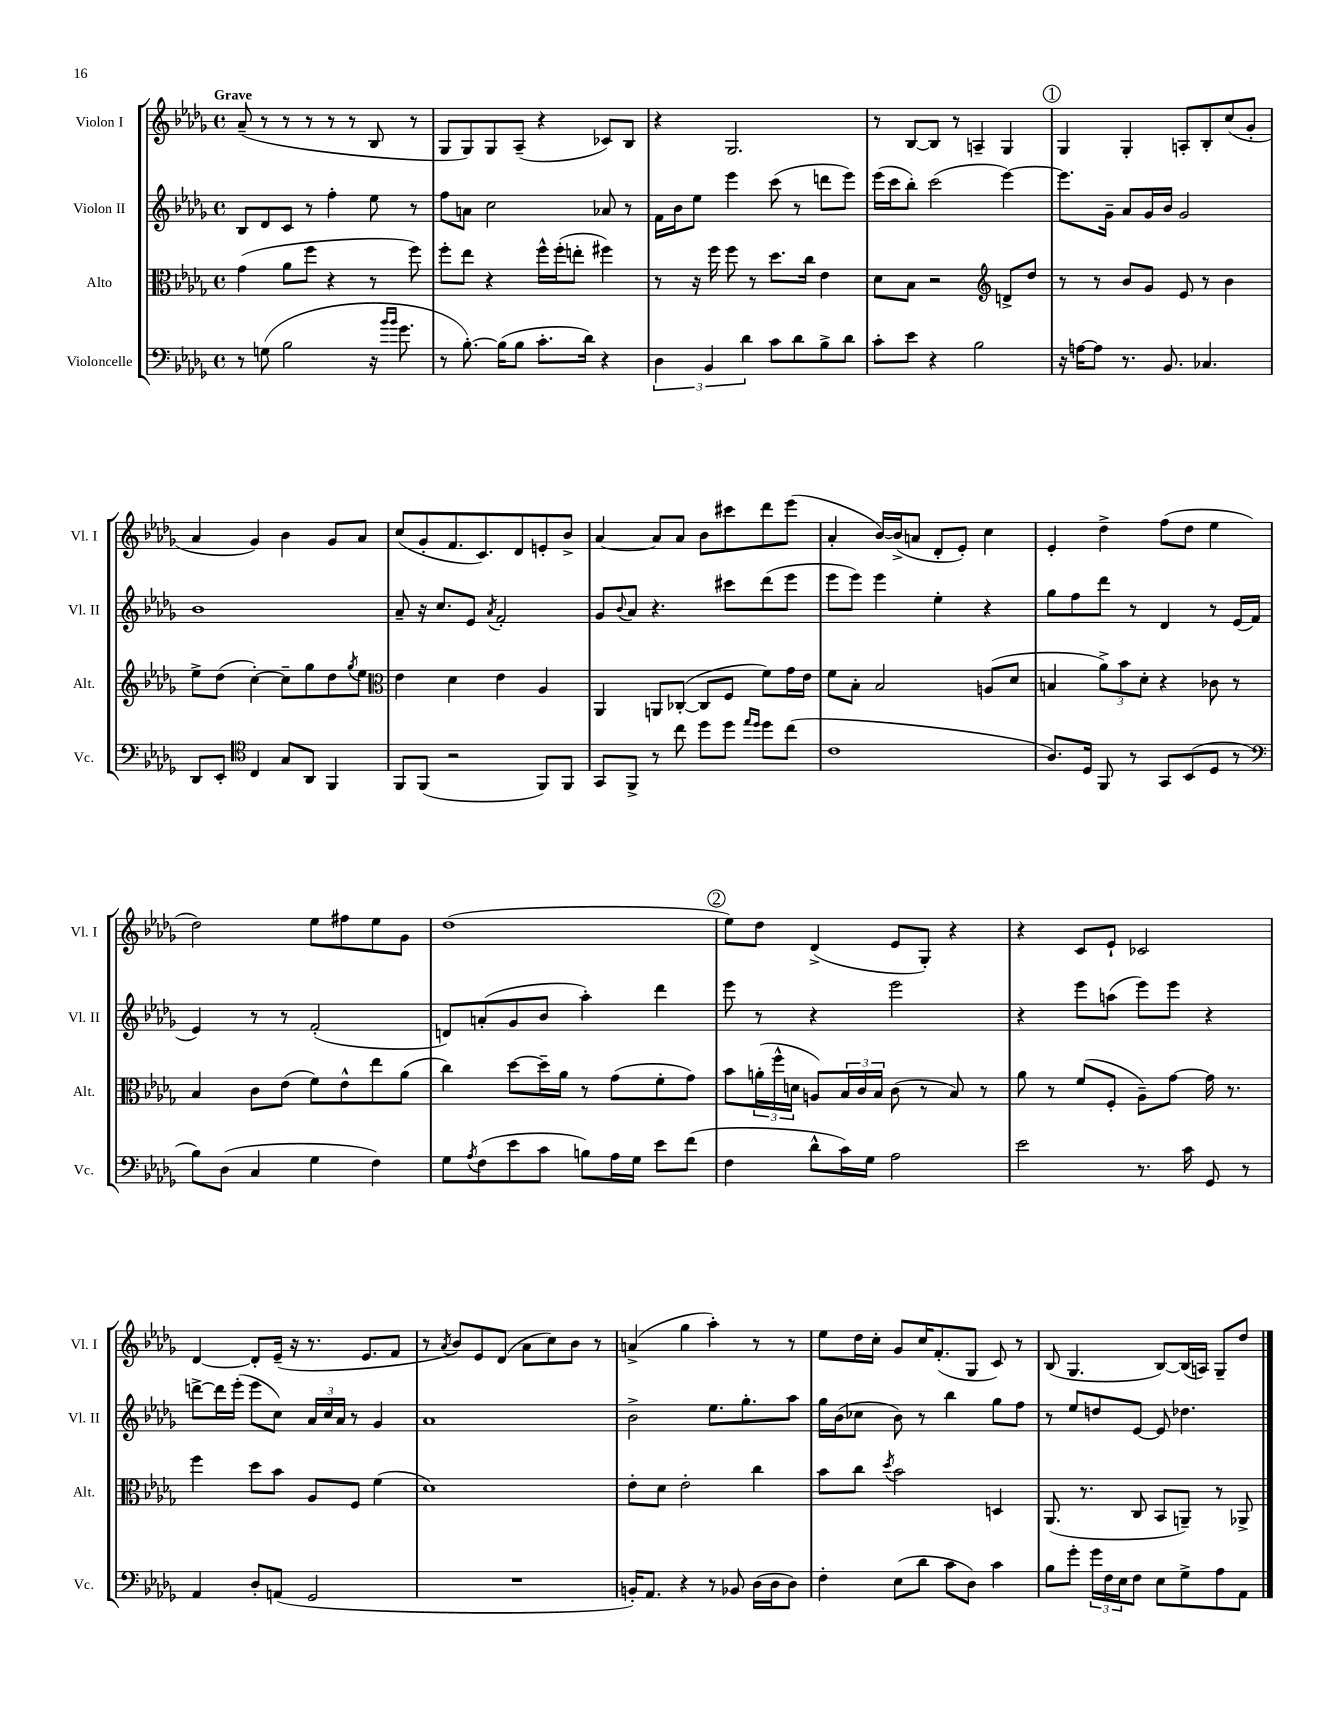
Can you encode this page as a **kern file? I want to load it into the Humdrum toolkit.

**kern	**kern	**kern	**kern
*staff4	*staff3	*staff2	*staff1
*clefF4	*clefC3	*clefG2	*clefG2
*k[b-e-a-d-g-]	*k[b-e-a-d-g-]	*k[b-e-a-d-g-]	*k[b-e-a-d-g-]
*M4/4	*M4/4	*M4/4	*M4/4
*met(c)	*met(c)	*met(c)	*met(c)
8r	(4g-\	8B-/L	(8a-~/
(8G\	.	8d-/	8r
2B-\	8a-\L	8c/J	8r
.	8ff\J	8r	8r
.	4r	4ff'\	8r
.	.	.	8r
16r	8r	8ee-\	8B-/
16qqb-/LL	.	.	.
16qqb-/JJ	.	.	.
8.g-\	.	.	.
.	8ff\)	8r	8r
=	=	=	=
8r	8ff'\L	8ff\L	8G-/L
[8.B-'\)	8ee-\J	8a\J	8G-/)
.	4r	2cc\	8G-/
(16B-\]LK	.	.	.
8B-\J	.	.	(8A-~/J
8.c'\L	16ff^^\LL	.	4r
.	(16ff'\J	.	.
.	8ee'\J	.	.
16d-\Jk)	.	.	.
4r	4ff#\)	8a-/	8c-/L)
.	.	8r	8B-/J
=	=	=	=
6D-\	8r	16f\LL	4r
.	.	16b-\J	.
.	16r	8ee-\J	.
6BB-/	.	.	.
.	16ff\	.	.
.	8ff\	4eee-\	2.G-/
6d-\	.	.	.
.	8r	.	.
8c\L	8.dd-\L	(8ccc\	.
8d-\	.	8r	.
.	16cc\Jk	.	.
8B-^\	4e-\	8ddd\L	.
8d-\J	.	8eee-\J)	.
=	=	=	=
8c'\L	8d-\L	(16eee-\LL	8r
.	.	16ccc\J	.
8e-\J	8B-\J	8bb-'\J)	[8B-/L
4r	2r	(2ccc\	8B-/]J
.	.	.	8r
2B-\	.	.	4A~/
*	*clefG2	*	*
.	8d^/L	[4eee-\)	4G-/
.	8dd-/J	.	.
=	=	=	=
16r	8r	8.eee-\]L	4G-/
[16A\LK	.	.	.
8A\]J	8r	.	.
.	.	16g-~\Jk	.
8.r	8b-/L	8a-/L	4G-'/
.	8g-/J	16g-/L	.
8.BB-/	.	16b-/JJ	.
.	8e-/	2g-/	8A'/L
4.C-/	8r	.	8B-'/
.	4b-\	.	(8cc/
.	.	.	8g-'/J
=	=	=	=
8DD-/L	8ee-^\L	1b-	4a-/
8EE-'/J	(8dd-\J	.	.
*clefC4	*	*	*
4C/	[4cc'\)	.	4g-/)
8G-/L	8cc~\]L	.	4b-\
8AA-/J	8gg-\	.	.
4FF/	8dd-\	.	8g-/L
.	8qgg-/	.	.
.	8ee-\J	.	8a-/J
=	=	=	=
*	*clefC3	*	*
8FF/L	4e-\	8a-~/	(8cc/L
(8FF/J	.	16r	8g-'/
.	.	8.cc/L	.
2r	4d-\	.	8.f/
.	.	8e-/J	.
.	.	.	8.c/)
.	.	8qa-/	.
.	4e-\	2f'/	.
.	.	.	8d-/
8FF/L)	4A-/	.	8e'/
8FF/J	.	.	8b-^/J
=	=	=	=
8GG-/L	4AA-/	8g-/L	[4a-/
.	.	8qqb-/	.
8FF^/J	.	8a-/J	.
8r	8AA/L	4.r	8a-/]L
8cc\	([8C-'/J	.	8a-/J
8dd-\L	8C-/]L	.	8b-\L
8dd-\J	8F/J	8ccc#\L	8ccc#\
16qqee-/LL	.	.	.
16qqdd-/JJ	.	.	.
8dd-\L	8f\L)	(8ddd-\	8ddd-\
(8cc\J	16g-\L	8eee-\J	(8eee-\J
.	16e-\JJ	.	.
=	=	=	=
1c	8f\L	8eee-\L	4a-'/
.	8B-'\J	8eee-\J)	.
.	2B-/	4eee-\	[16b-/LL)
.	.	.	(16b-^/]J
.	.	.	8a/J
.	.	4ee-'\	8d-'/L
.	.	.	8e-'/J)
.	(8A/L	4r	4cc\
.	8d-/J	.	.
=	=	=	=
8.A-/L)	4B/	8gg-\L	4e-'/
.	.	8ff\	.
16D-/Jk	.	.	.
8FF/	12a-^\L)	8ddd-\J	4dd-^\
.	12b-\	.	.
8r	.	8r	.
.	12d-'\J	.	.
8GG-/L	4r	4d-/	(8ff\L
(8BB-/	.	.	8dd-\J
8D-/J	8c-\	8r	4ee-\
8r	8r	(16e-/LL	.
.	.	16f/JJ	.
=	=	=	=
*clefF4	*	*	*
8B-\L)	4B-/	4e-/)	2dd-\)
(8D-\J	.	.	.
4C/	8c\L	8r	.
.	(8e-\J	8r	.
4G-\	8f\L)	(2f'/	8ee-\L
.	8e-^^\	.	8ff#\
4F\)	8ee-\	.	8ee-\
.	(8a-\J	.	8g-\J
=	=	=	=
8G-\L	4cc\)	8d/L)	(1dd-
8qA-/	.	.	.
(8F\	.	(8a'/	.
8e-\	[8dd-\L	8g-/	.
8c\J	16dd-~\]L	8b-/J	.
.	16a-\JJ	.	.
8B\L)	8r	4aa-'\)	.
16A-\L	(8g-\L	.	.
16G-\JJ	.	.	.
8e-\L	8f'\	4ddd-\	.
(8f\J	8g-\J)	.	.
=	=	=	=
4F\	8b-\L	8eee-\	8ee-\L)
.	(24a'\L	8r	8dd-\J
.	24ff^^\	.	.
.	24d\JJ	.	.
8d-^^\L	8A/L)	4r	(4d-^/
16c\L)	24B-/L	.	.
.	24c/	.	.
16G-\JJ	.	.	.
.	24B-/JJ	.	.
2A-\	(8c\	2eee-\	8e-/L
.	8r	.	8G-'/J)
.	8B-/)	.	4r
.	8r	.	.
=	=	=	=
2e-\	8a-\	4r	4r
.	8r	.	.
.	(8f/L	8eee-\L	8c/L
.	8F'/J	(8aa\J	8e-`/J
8.r	8A-~\L)	8eee-\L)	2c-/
.	[8g-\J	8eee-\J	.
16c\	.	.	.
8GG-/	16g-\]	4r	.
.	8.r	.	.
8r	.	.	.
=	=	=	=
4AA-/	4ff\	[8ddd^\L	[4d-/
.	.	16ddd\]L	.
.	.	(16eee-'\JJ	.
8D-'/L	8dd-\L	8eee-\L	8d-'/]L
(8AA/J	8b-\J	8cc\J)	(16e-~/Jk
.	.	.	16r
2GG-/	8A-/L	24a-/LL	8.r
.	.	24cc/	.
.	.	24a-/JJ	.
.	8F/J	8r	.
.	.	.	8.e-/L
.	(4f\	4g-/	.
.	.	.	8f/J
=	=	=	=
1r	1d-)	1a-	8r
.	.	.	8qa-/
.	.	.	8b-/L)
.	.	.	8e-/
.	.	.	(8d-/J
.	.	.	8a-\L
.	.	.	8cc\)
.	.	.	8b-\J
.	.	.	8r
=	=	=	=
16BB'/LK)	8e-'\L	2b-^\	(4a^/
8.AA-/J	.	.	.
.	8d-\J	.	.
4r	2e-'\	.	4gg-\
8r	.	8.ee-\L	4aa-'\)
8BB-/	.	.	.
.	.	8.gg-'\	.
(16D-\LL	4cc\	.	8r
16D-\J	.	.	.
8D-\J)	.	8aa-\J	8r
=	=	=	=
4F'\	8b-\L	16gg-\LL	8ee-\L
.	.	(16b-\J	.
.	8cc\J	8cc-\J	16dd-\L
.	.	.	16cc'\JJ
.	8qdd-/	.	.
(8E-\L	2b-\	8b-\)	8g-/L
8d-\J	.	8r	16cc/K
.	.	.	(8.f'/
8c\L	.	4bb-\	.
8D-\J)	.	.	8G-/J
4c\	4D/	8gg-\L	8c/)
.	.	8ff\J	8r
=	=	=	=
8B-\L	(8.AA-/	8r	(8B-/
8g-'\J	.	8ee-/L	4.G-/
.	8.r	.	.
24g-\LL	.	8dd/	.
24F\	.	.	.
24E-\J	.	.	.
8F\J	8C/	[8e-/J	.
8E-\L	8BB-/L	8e-/]	[8B-/L)
8G-^\	8AA~/J)	4.dd-\	(16B-/]L
.	.	.	16A/JJ)
8A-\	8r	.	8G-~/L
8AA-\J	8AA-^/	.	8dd-/J
==	==	==	==
*-	*-	*-	*-
